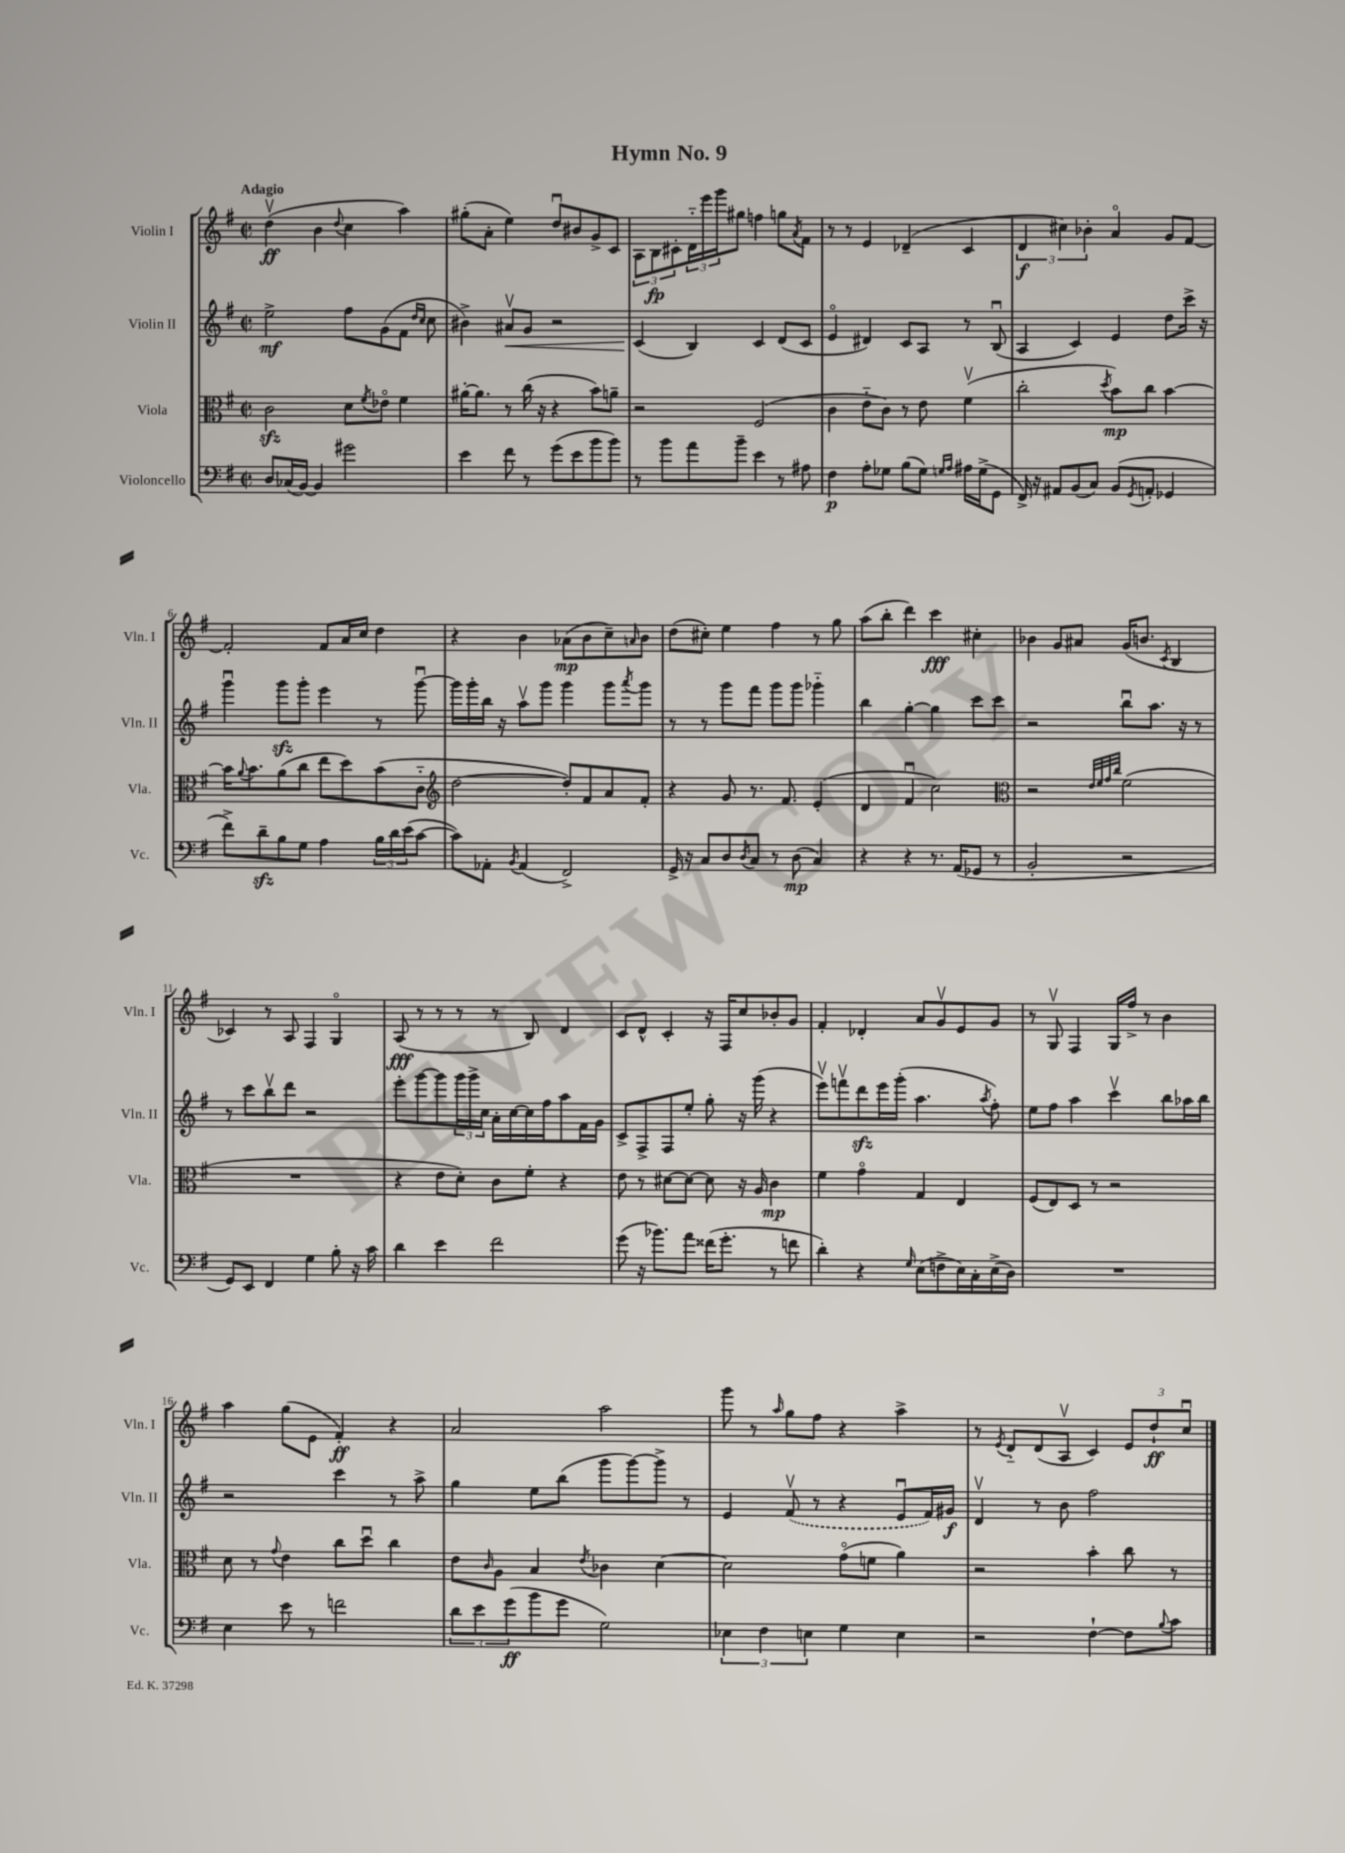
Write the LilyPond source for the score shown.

\header { title = "Hymn No. 9" }
<<
\new StaffGroup <<
\new Staff = "s0" \with { instrumentName = "Violin I" shortInstrumentName = "Vln. I" } {
    \clef treble \key g \major \defaultTimeSignature \time 2/2 \tempo "Adagio"
    d''4\upbow\ff( b'4 \appoggiatura { d''8 } c''4 a''4) |
    gis''8-.( a'8-. e''4) d''8\downbow bis'8 g'8-> c'8 |
    \tuplet 3/2 { a8 b8\fp cis'8-. } \tuplet 3/2 { d'16-_ e'''16 g'''16 } gis''8 f''4 g''8 \acciaccatura { a'8 } fis'8 |
    r8 r8 e'4 des'4--( c'4 |
    \tuplet 3/2 { d'4\f cis''4) bes'4-. } a'4\flageolet g'8 fis'8~ |
    fis'2-. fis'8 a'16 c''16 d''4 |
    r4 b'4 aes'8\mp( b'8 c''8--) \grace { a'16 } b'8 |
    d''8( cis''8-.) e''4 fis''4 r8 g''8 |
    a''8( b''8-. d'''4) c'''4\fff cis''4-. |
    bes'4 g'8 ais'8 g'16( b'8. \acciaccatura { c'8 } b4 |
    ces'4) r8 a8 fis4 g4\flageolet |
    a8\fff( r8 r8 r8 r8 b8) d'4 |
    c'8 d'8-^ c'4-. r16 fis16 c''8 bes'8-. g'8 |
    fis'4-. des'4-. a'8 g'8\upbow e'8 g'8 |
    r8 g8\upbow fis4 g16 fis''16-> r8 b'4 |
    a''4 g''8( e'8 fis'4-.\ff) r4 |
    a'2 a''2 |
    g'''8 r8 \grace { a''16 } g''8 fis''8 r4 a''4-> |
    r8 \acciaccatura { e'8 } d'8-_ d'8( a8\upbow c'4) \tuplet 3/2 { e'8 d''8-!\ff c''8\downbow } \bar "|." |
}
\new Staff = "s1" \with { instrumentName = "Violin II" shortInstrumentName = "Vln. II" } {
    \clef treble \key g \major \defaultTimeSignature \time 2/2
    e''2->\mf fis''8 g'8( fis'8 \grace { d''16 c''16 } c''8 |
    bis'4->) ais'8\upbow\< g'8 r2 |
    c'4\!( b4) c'4 d'8( c'8 |
    e'4\flageolet dis'4) c'8 a8 r8 b8\downbow( |
    a4 c'4) e'4 d''8 c'''16-> r16 |
    g'''4\downbow g'''8\sfz g'''8-. e'''4 r8 g'''8~\downbow |
    g'''16 g'''16-. b''16 r16 a''8\upbow g'''8 g'''4 g'''8 \acciaccatura { a'''8 } g'''8 |
    r8 r8 g'''8 fis'''8 g'''8 g'''8 ges'''4-_ |
    b''4 g''4~-. g''4 c'''8 c'''8 |
    r2 b''8\downbow a''8. r16 r8 |
    r8 c'''8 b''8\upbow d'''8 r2 |
    e'''8-. g'''8~ g'''8 \tuplet 3/2 { g'''16 g'''16-> c''16 } a'16-. c''16~ c''16 fis''16 a''8 fis'16 g'16 |
    c'8-> fis8-> fis8 e''8-. g''8-. r16 g'''16( r4 |
    e'''8\upbow) f'''8\upbow d'''8\sfz e'''16 g'''16-.( a''4. \acciaccatura { a''8 } fis''8-.) |
    e''8 fis''8 a''4 c'''4\upbow b''8 aes''16 b''16 |
    r2 c'''4 r8 a''8-> |
    g''4 e''8 b''8( g'''8 g'''8~) g'''8-> r8 |
    e'4 \once \slurDashed fis'8\upbow( r8 r4 e'8\downbow fis'16) gis'16\f |
    d'4\upbow r8 b'8 fis''2 \bar "|." |
}
\new Staff = "s2" \with { instrumentName = "Viola" shortInstrumentName = "Vla." } {
    \clef alto \key g \major \defaultTimeSignature \time 2/2
    c'2\sfz d'8 \acciaccatura { fis'8 } ees'8\flageolet fis'4 |
    ais'16~-. ais'8. r8 c''16( r16 r4 b'8) a'8-- |
    r2 fis2( |
    c'4 e'8-_ c'8) r8 e'8 fis'4\upbow( |
    c''2-. \acciaccatura { d''8 } b'8\mp) c''8 b'4~ |
    b'16 \appoggiatura { a'8 } b'8. a'8( c''8 e''8 d''8) b'8( c'8-_ |
    \clef treble d''2~ d''8-.) fis'8 a'8 fis'8-. |
    r4 g'8 r8. fis'8. e'4-.( |
    d'4 fis'4\downbow c''2) |
    \clef alto r2 \grace { e'32 fis'32 g'32 c''32 } fis'2( |
    R1 |
    r4 e'8 d'8-.) c'8 fis'8-. r4 |
    e'8 r8 dis'8~ dis'8~ dis'8 r16 a16 c'4\mp |
    fis'4 g'4\flageolet g4 e4 |
    fis8( e8) d8 r8 r2 |
    d'8 r8 \appoggiatura { g'8 } e'4 c''8 d''8\downbow c''4 |
    e'8 \grace { c'16 } a8 b4 \acciaccatura { e'8 } ces'4 d'4~ |
    d'2 g'8\flageolet( f'8 a'4) |
    r2 b'4-. c''8 r8 \bar "|." |
}
\new Staff = "s3" \with { instrumentName = "Violoncello" shortInstrumentName = "Vc." } {
    \clef bass \key g \major \defaultTimeSignature \time 2/2
    d8 ces16( b,16~) b,4 gis'2 |
    e'4 fis'8 r8 g'8( e'8 b'8 b'8) |
    r8 b'8 a'8 b'8-- e'4 r8 ais8 |
    fis4\p a8-. ges8 b8( ges8) \grace { g16 a16 } ais16 g16->( g,8 |
    fis,16->) r16 ais,8 b,8( c8) b,8( \acciaccatura { g,8 } a,8-. ges,4 |
    fis'8->) d'8--\sfz b8 g8 a4 \tuplet 3/2 { b16 d'16 e'16( } c'8~ |
    c'8) aes,8-. \acciaccatura { b,8 } aes,4( fis,2->) |
    g,16-> r16 c8 d8 \acciaccatura { d8 } c8 r8 d8\mp( c4) |
    r4 r4 r8. a,16( ges,8 r8 |
    b,2-. r2 |
    g,8) e,8 fis,4 g4 b8-. r16 c'16 |
    d'4 e'4 fis'2 |
    g'8( r16 bes'8.) a'8 fisis'16( g'8.-. r8 f'8 |
    d'4-.) r4 \grace { g16 } e8( f8-> e16) c16-. e16->( d16) |
    R1 |
    e4 e'8 r8 f'2 |
    \tuplet 3/2 { d'8 e'8 g'8\ff( } b'8 g'8 g2) |
    \tuplet 3/2 { ees4 fis4 e4 } g4 e4 |
    r2 fis4~-! fis8 \appoggiatura { b8 } c'8 \bar "|." |
}
>>
>>
